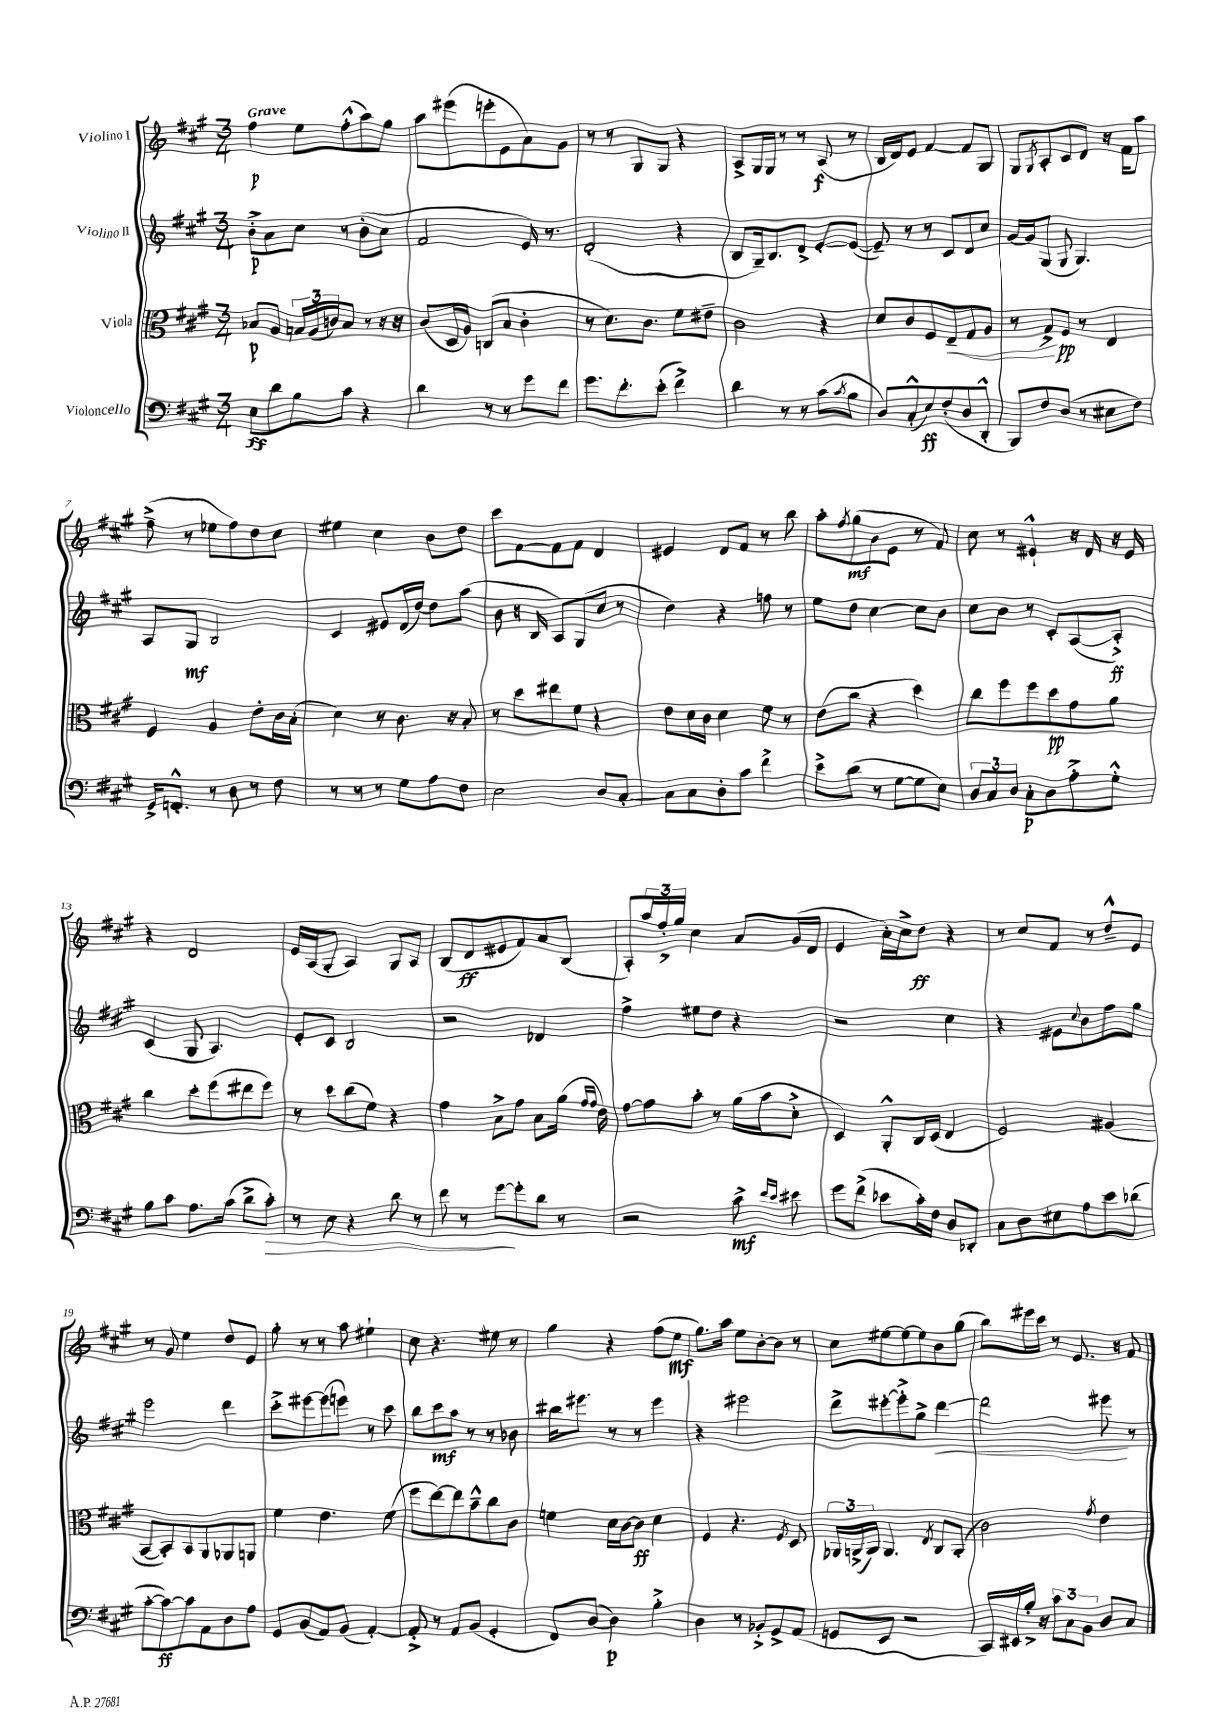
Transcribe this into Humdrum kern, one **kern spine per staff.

**kern	**kern	**kern	**kern
*staff4	*staff3	*staff2	*staff1
*clefF4	*clefC3	*clefG2	*clefG2
*k[f#c#g#]	*k[f#c#g#]	*k[f#c#g#]	*k[f#c#g#]
*M3/4	*M3/4	*M3/4	*M3/4
8E\L	8B-/L	8b'^\L	4ff#\
8d\	8A/J	8a\	.
8B\	24B/LL	8cc#\J	8ee\L
.	(24A/	.	.
.	24c/J)	.	.
8c#\J	8B/J	8r	(8ff#'^^\
4r	8r	(8b'\L	8aa\)
.	16r	8cc#\J	8gg#\J
.	16r	.	.
=	=	=	=
4d\	(8c#/L	2f#/	8aa\L
.	16D/L	.	(8eee#\
.	16A/JJ)	.	.
8r	(8C/L	.	8eee'\
8r	8B/J	.	8e\
8g#\L	4c#'\	16e/)	8a\)
.	.	8.r	.
8f#\J	.	.	8g#\J
=	=	=	=
8.g#\L	8r	(2d'/	8r
.	8.d\L)	.	8r
8.f#'\	.	.	.
.	.	.	8G#/L
.	8.c#\J	.	.
(8e'\J	.	.	8G#/J
4f#^\)	8f#\L	4r	4r
.	8e#~\J	.	.
=	=	=	=
4d\	2c#\	8B/L	8A^/L
.	.	16G#~/k)	16G#/L
.	.	8.B/	16G#/JJ
8r	.	.	8r
8r	.	8d^/J	8r
(8c#\L	4r	[8e'/L	(8A/
8qc#/	.	.	.
8B\J	.	(8e/_J	8r
=	=	=	=
8D/L)	8d/L	8e~/])	16B/LL
.	.	.	16d/J)
(8C#'^^/	8c#/	8r	8e/J
8E/)	8F#/	8r	[4f#/
(8F#'/	8E~/	8c#/L	.
8D/	8G#/	8d/	8f#/]L
8DD'^^/J	8A/J	8cc#/J	8G#/J
=	=	=	=
8BBB/L)	8r	[16g#/LL	8G#/L
.	.	16g#/]J	.
.	.	.	8qG#/
8F#/	8G#^/L	(8G#/J	8A'/
(8D/J	8F#/J	8G#/	8c#/
8r	8r	4.G#/)	8d/J
8E#\L	4E/	.	16r
.	.	.	16f#\LK
8F#\J)	.	.	8aa\J
=	=	=	=
16GG#^/LK	4F#/	8A/L	(8ff#~^\
8.FF'^^/J	.	.	.
.	.	8G#/J	8r
8r	4A/	2B/	8ee-\L
8D\	.	.	8ff#\)
8r	8e'\L	.	8dd\
8F#\	16c#\L	.	8cc#\J
.	(16B'\JJ	.	.
=	=	=	=
8r	4d\)	4c#/	4ee#\
8r	.	.	.
8r	8r	8e#/L	4cc#\
8G#\L	8.c#\	(16d/L	.
.	.	[16dd/JJ)	.
8A\	.	8dd\]L	8b\L
.	16r	.	.
8F#\J	8B'/	(8aa\J	8dd\J
=	=	=	=
2E\	8r	8b\	8ccc#\L
.	8dd\L	16r	[8f#\
.	.	16B/	.
.	8ee#\	8A/L)	8f#\]
.	8f#\J	(8G#/	8f#\J
8D/L	4r	8cc#/J	4d/
[8C#'/J	.	8r	.
=	=	=	=
8C#\]L	8e\L	4dd\)	4e#/
8C#\	16d\L	.	.
.	16c#\JJ	.	.
8D'\	4d\	4r	8d/L
8c#\J	.	.	8f#/J
4f#^\	8f#\	8ff\	8r
.	8r	8r	8bb\
=	=	=	=
8e^\L	(8e\L	8ee\L	8aa'\L
.	.	.	8qff#/
(8d\J	8cc#\J	8dd\J	(8gg#\
8r	4r	[4cc#\	8b\
[8G#\L	.	.	8e\J
8G#\]	4dd\)	8cc#\]L	8r
8E\J)	.	8b\J	8f#/)
=	=	=	=
12D/L	8cc#\L	8cc#\L	8cc#\
12C#/	.	.	.
.	8ff#\	8b\J	8r
12D/J	.	.	.
8C#'\L	8ff#\	8r	4e#`^^/
8D\	8dd\	8c#'/L	.
8A'^\	8g#\	([8A/	16r
.	.	.	16d/
8G#'^^\J	8a\J	8A'^/]J)	16r
.	.	.	16e#/
=	=	=	=
8B\L	4cc#\	(4c#/	4r
8c#\J	.	.	.
8.A\L	8dd'\L	8G#/	2d/
.	(8ff#\	4.A/)	.
(16c#\Jk	.	.	.
8d^\L	8ee#\	.	.
8c#'\J)	8ff#\J)	.	.
=	=	=	=
8r	8r	8e'/L	16e/LL
.	.	.	(16A/J
8E\	8dd\L	8c#/J	8G#'/J
4r	(8cc#\	2B/	4A/)
.	8f#\J)	.	.
8d\	4r	.	8G#/L
8r	.	.	8A/J
=	=	=	=
8f#\	4g#\	2r	(8B/L
8r	.	.	8d/
[8g#\L	8B^\L	.	8e#/
8g#'\]	8g#\J	.	8f#/)
8d\J	8B\L	4d-/	8a/
8r	(16a\Jk	.	(8B/J
.	16qqg#/LL	.	.
.	16qqg#/JJ	.	.
.	16e\)	.	.
=	=	=	=
2r	[8g#\L	4ff#^\	8A'/L)
.	8g#\]	.	24aa/L
.	.	.	24ff#'^/
.	.	.	24gg#/JJ
.	8b'\J	8ee#\L	4cc#\
.	8r	8dd\J	.
8c#^\	(16a\LL	4r	8a/L
.	16b\J	.	.
16qqf#/LL	.	.	.
16qqe/JJ	.	.	.
8e#\	8d'^\J	.	(16g#/L
.	.	.	16d/JJ
=	=	=	=
8g#\L	4D/)	2r	4e/
(8f#^\J	.	.	.
8e-\L	8AA'^^/L	.	16a'\LL)
.	.	.	16cc#^\J
16c#'\L)	16C#/L	.	8dd\J
16F#\JJ	(16D/JJ	.	.
8D/L	4E/	4cc#\	4r
8DD-'/J	.	.	.
=	=	=	=
8C#\L	2F#/)	4r	8r
8D\	.	.	8cc#/L
8E#\	.	8e#\L	8f#/J
.	.	8qqcc#/	.
8A\	.	8b\	8r
8e\	(4A#/	8ff#\	8dd~^^/L
(8d-\J	.	8gg#\J	8e/J
=	=	=	=
[8c#'\L	[8BB/L	2eee\	8r
8c#\_)	8BB'/])	.	8g#/
8c#\]	8BB/	.	4ee\
8AA\	8AA/	.	.
8D\	8AA-/	4ddd\	8dd/L
8A\J	8AA/J	.	8e/J
=	=	=	=
8GG#/L	4f#\	8ccc#'^\L	8gg#'\
(8BB/	.	[8eee#\	8r
8AA/)	4.e\	(8eee#\]	8r
(8BB/J	.	8eee\J)	8aa\
[4AA'/)	.	8r	4ee#`\
.	(8f#\	8ccc#\	.
=	=	=	=
8AA'^/]	8ff#\L	8bb\L	8cc#\
8r	[8ee\)	8ccc#\	4.r
8AA/L	8ee\]	8aa\J	.
(8BB/J	8b~^^\	8r	.
4GG#'/	8cc#\	8r	8ee#\
.	8c#\J	8b-\	8r
=	=	=	=
8FF#/L)	4f\	16bb#\LK	4gg#\
.	.	8.eee#\J	.
([8D/J	.	.	.
4D\])	16d\LL	8r	4r
.	[16c#\J	.	.
.	8c#\]J	8r	.
4B'^\	4d\	4eee#\	(8ff#\L
.	.	.	8ee\J
=	=	=	=
4D\	4F#/	4r	8.gg#\L)
.	.	.	16aa\Jk
8r	4.r	2eee#\	8ee\L
8BB-'^/L	.	.	[8b'\
8GG#^/	.	.	8b\]J
.	8qF#/	.	.
(8AA/J	8D/	.	8r
=	=	=	=
8GG/L	24AA-/LL	8ddd^\L	8cc#\L
.	(24AA^/	.	.
.	24AA/JJ)	.	.
8EE/J	4.AA/	[8eee#'\	[8ee#\
2r	.	8eee#'^\]	8ee#\_
.	.	8gg#^\J	8ee#\]
.	8qE/	.	.
.	8C#/L	[4ddd\	8b\
.	(8AA'/J	.	(8gg#\J
=	=	=	=
16CC#/LL)	2c#\)	2ddd\]	8bb\L)
16EE#/	.	.	.
16B'^/JJ	.	.	16eee#\L
16r	.	.	16ccc#\JJ
12c#\L	.	.	8r
12C#\	.	.	.
.	.	.	8.e/
12BB\J	.	.	.
.	8qg#/	.	.
8D/L	4e\	8eee#\	.
.	.	.	16r
8C#/J	.	8r	8f#/
==	==	==	==
*-	*-	*-	*-
